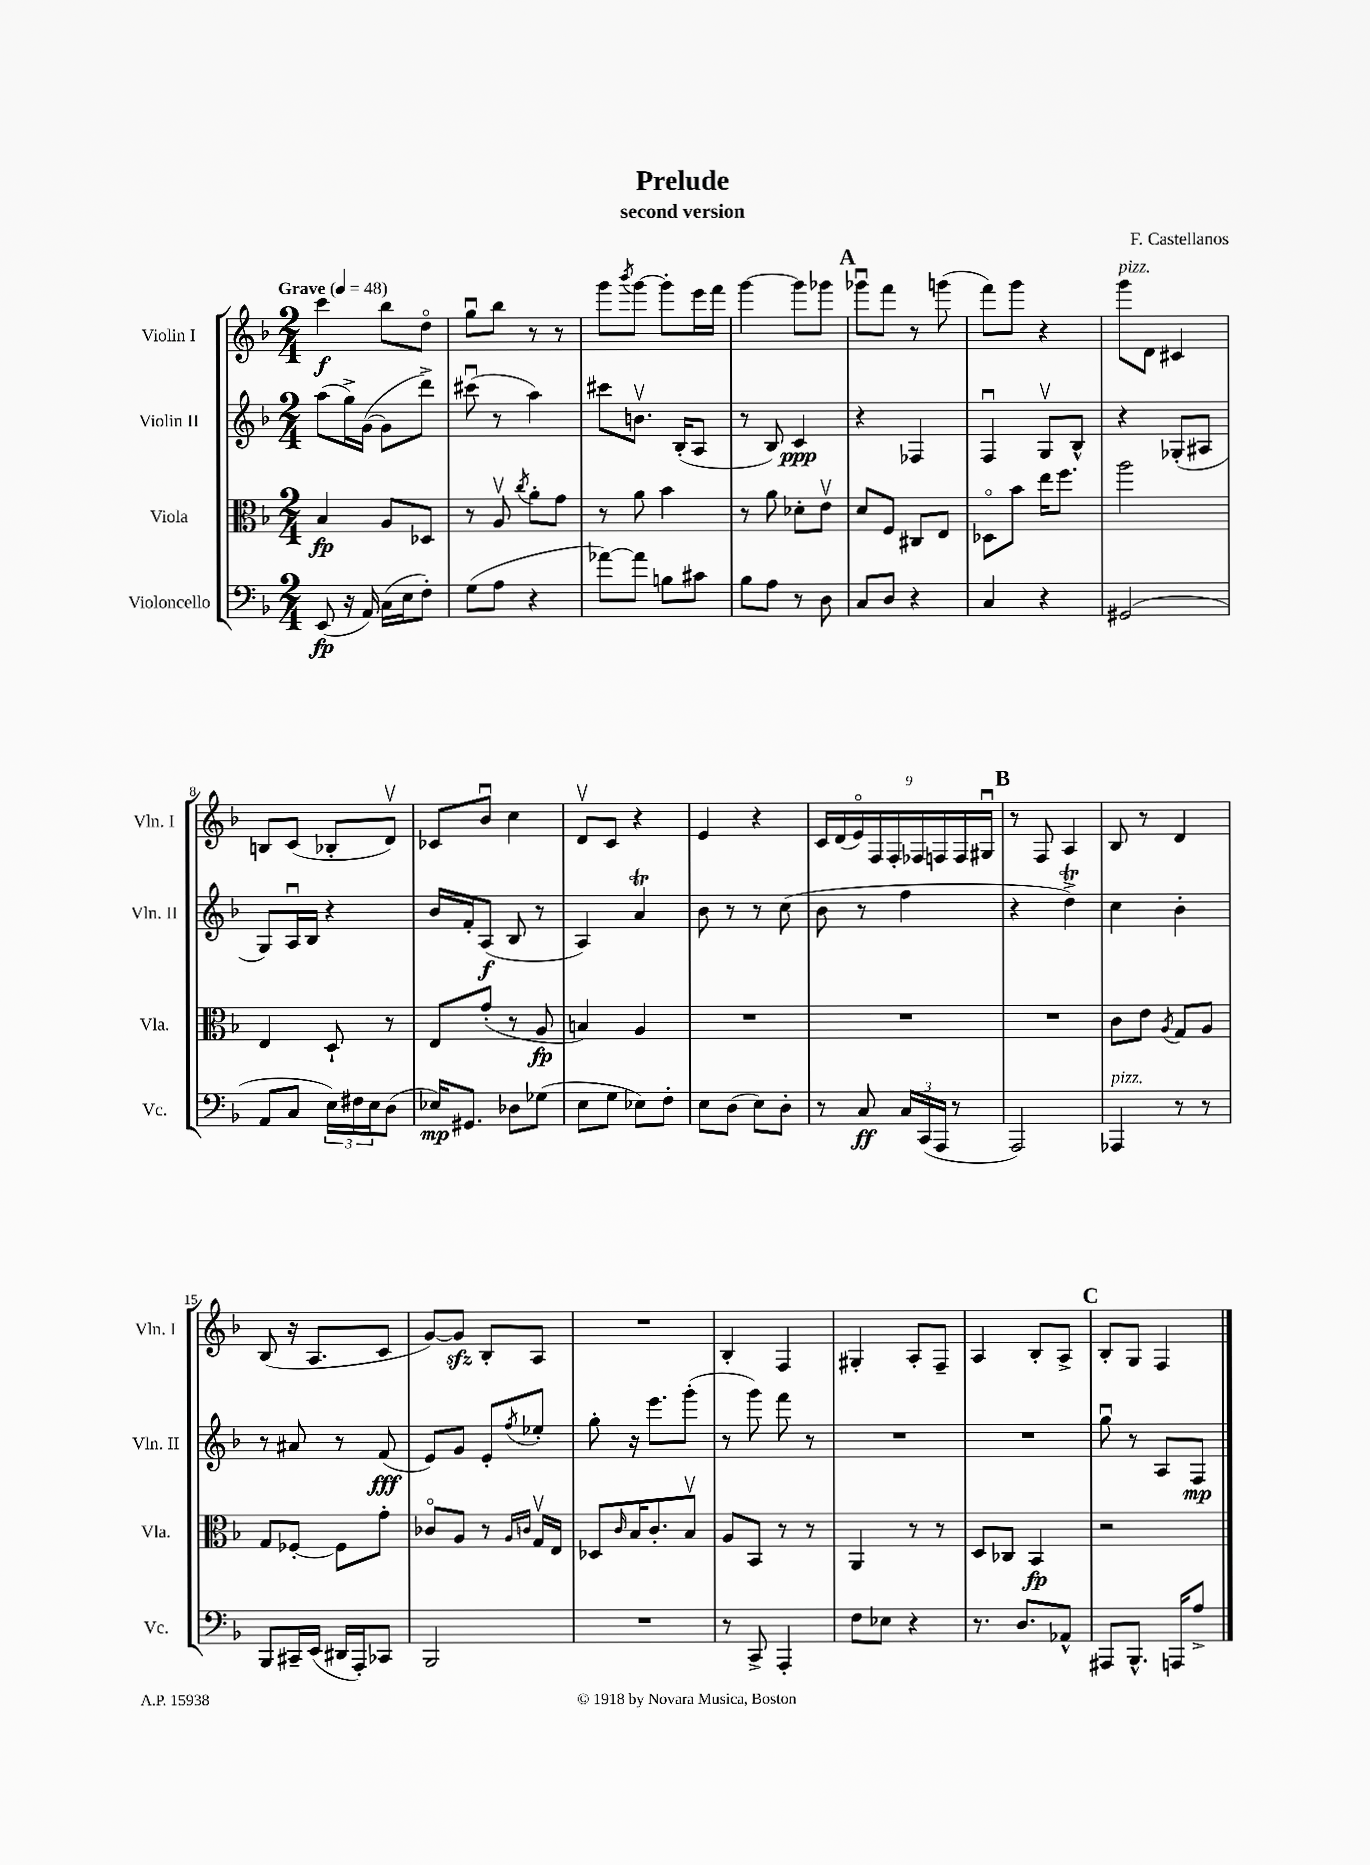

**kern	**dynam	**kern	**dynam	**kern	**dynam	**kern	**dynam
*part4	*part4	*part3	*part3	*part2	*part2	*part1	*part1
*staff4	*staff4	*staff3	*staff3	*staff2	*staff2	*staff1	*staff1
*I"Violoncello	*	*I"Viola	*	*I"Violin II	*	*I"Violin I	*
*I'Vc.	*	*I'Vla.	*	*I'Vln. II	*	*I'Vln. I	*
*clefF4	*	*clefC3	*	*clefG2	*	*clefG2	*
*k[b-]	*	*k[b-]	*	*k[b-]	*	*k[b-]	*
*M2/4	*	*M2/4	*	*M2/4	*	*M2/4	*
*MM48	*	*MM48	*	*MM48	*	*MM48	*
=1	=1	=1	=1	=1	=1	=1	=1
!	!	!	!	!	!	!LO:TX:a:B:t=Grave	!
(8EE/	fp	4B-/	fp	(8aa\L	.	4ccc\	f
16r	.	.	.	16gg^\L)	.	.	.
16AA/)	.	.	.	([16g\JJ	.	.	.
(16C\LL	.	8A/L	.	8g\L]	.	8bb-\L	.
16E\J	.	.	.	.	.	.	.
8F'\J)	.	8D-X/J	.	8ddd^\J)	.	8dd\J	.
=2	=2	=2	=2	=2	=2	=2	=2
(8G\L	.	8r	.	(8ccc#Xu\	.	8ggu\L	.
8A\J	.	8Av/	.	8r	.	8bb-\J	.
.	.	8qcc/	.	.	.	.	.
4r	.	8a'\L	.	4aa\)	.	8r	.
.	.	8g\J	.	.	.	8r	.
=3	=3	=3	=3	=3	=3	=3	=3
[8a-X\L)	.	8r	.	8ccc#X\L	.	8ggg\L	.
.	.	.	.	.	.	8qbbb-/	.
8a-\J]	.	8a\	.	8.bnv\J	.	[8ggg\J	.
8Bn\L	.	4b-\	.	.	.	8ggg'\L]	.
.	.	.	.	(16B-'/KL	.	.	.
8c#X\J	.	.	.	8A/J	.	16eee\L	.
.	.	.	.	.	.	16fff\JJ	.
=4	=4	=4	=4	=4	=4	=4	=4
8B-\L	.	8r	.	8r	.	[4ggg\	.
8A\J	.	8a\	.	8B-/)	.	.	.
8r	.	8d-X'\L	.	4c/	ppp	8ggg\L]	.
8D\	.	8ev\J	.	.	.	8ggg-X\J	.
!!LO:REH:place=s1:t=A
=5	=5	=5	=5	=5	=5	=5	=5
8C/L	.	8d/L	.	4r	.	8ggg-Xu\L	.
8D/J	.	8F/J	.	.	.	8fff\J	.
4r	.	8C#X/L	.	4F-X/	.	8r	.
.	.	8E/J	.	.	.	(8gggn\	.
=6	=6	=6	=6	=6	=6	=6	=6
4C/	.	8D-X\L	.	4Fu/	.	8fff\L)	.
.	.	8b-\J	.	.	.	8ggg\J	.
4r	.	16ee\KL	.	8Gv/L	.	4r	.
.	.	8.ff\J	.	.	.	.	.
.	.	.	.	8B-^^/J	.	.	.
=7	=7	=7	=7	=7	=7	=7	=7
!	!	!	!	!	!	!LO:TX:a:i:t=pizz.	!
(2GG#X/	.	2aa\	.	4r	.	8ggg\L	.
.	.	.	.	.	.	8d\J	.
.	.	.	.	(8G-X'/L	.	4c#X/	.
.	.	.	.	8A#X/J	.	.	.
!!LO:LB:g=z
=8	=8	=8	=8	=8	=8	=8	=8
8AA/L	.	4E/	.	8G/L)	.	8Bn/L	.
8C/J	.	.	.	16Au/L	.	(8c/J	.
.	.	.	.	16B-/JJ	.	.	.
24E\LL)	.	8D`/	.	4r	.	8B-X'/L	.
24F#X\	.	.	.	.	.	.	.
24E\J	.	.	.	.	.	.	.
(8D\J	.	8r	.	.	.	8dv/J)	.
=9	=9	=9	=9	=9	=9	=9	=9
16E-X/KL)	mp	8E/L	.	16b-/LL	.	8c-X/L	.
8.GG#X/J	.	.	.	16f'/J	.	.	.
.	.	(8g'/J	.	(8A/J	f	8b-u/J	.
8D-X\L	.	8r	.	8B-/	.	4cc\	.
(8G-X\J	.	8A/	fp	8r	.	.	.
=10	=10	=10	=10	=10	=10	=10	=10
8E\L	.	4Bn/)	.	4A/)	.	8dv/L	.
8G\J	.	.	.	.	.	8c/J	.
8E-X\L)	.	4A/	.	4at/	.	4r	.
8F'\J	.	.	.	.	.	.	.
=11	=11	=11	=11	=11	=11	=11	=11
8E\L	.	2r	.	8b-\	.	4e/	.
(8D\J	.	.	.	8r	.	.	.
8E\L)	.	.	.	8r	.	4r	.
8D'\J	.	.	.	(8cc\	.	.	.
=12	=12	=12	=12	=12	=12	=12	=12
8r	.	2r	.	8b-\	.	18c/LL	.
.	.	.	.	.	.	(18d/	.
.	.	.	.	.	.	18e/)	.
8C/	ff	.	.	8r	.	.	.
.	.	.	.	.	.	18F/	.
.	.	.	.	.	.	18F'/	.
24C/LL	.	.	.	4ff\	.	.	.
.	.	.	.	.	.	18F-X/	.
(24CC/	.	.	.	.	.	.	.
24AAA/JJ	.	.	.	.	.	18Fn/	.
8r	.	.	.	.	.	.	.
.	.	.	.	.	.	18F/	.
.	.	.	.	.	.	18G#Xu/JJ	.
!!LO:REH:place=s1:t=B
=13	=13	=13	=13	=13	=13	=13	=13
2AAA/)	.	2r	.	4r	.	8r	.
.	.	.	.	.	.	8F/	.
.	.	.	.	4ddT^\)	.	4A/	.
=14	=14	=14	=14	=14	=14	=14	=14
!LO:TX:a:i:t=pizz.	!	!	!	!	!	!	!
4AAA-X/	.	8c\L	.	4cc\	.	8B-/	.
.	.	8e\J	.	.	.	8r	.
.	.	8qA/	.	.	.	.	.
8r	.	8G/L	.	4b-'\	.	4d/	.
8r	.	8A/J	.	.	.	.	.
!!LO:LB:g=z
=15	=15	=15	=15	=15	=15	=15	=15
8BBB-/L	.	8G/L	.	8r	.	(8B-/	.
16CC#X~/L	.	[8F-X'/J	.	8a#X/	.	16r	.
(16EE/JJ	.	.	.	.	.	8.A/L	.
16DD#X/LL	.	8F-\L]	.	8r	.	.	.
16AAA'/J)	.	.	.	.	.	.	.
8CC-X/J	.	8g'\J	.	(8f/	fff	8c/J	.
=16	=16	=16	=16	=16	=16	=16	=16
2BBB-/	.	8c-X/L	.	8e/L)	.	[8g/L)	.
.	.	8A/J	.	8g/J	.	8gzz/J]	.
.	.	8r	.	8e'/L	.	8B-'/L	.
.	.	16qqA/LL	.	.	.	.	.
.	.	16qqcn/JJ	.	8qff/	.	.	.
.	.	16Gv/LL	.	8ee-X'/J	.	8A/J	.
.	.	16E/JJ	.	.	.	.	.
=17	=17	=17	=17	=17	=17	=17	=17
2r	.	8D-X/L	.	8gg'\	.	2r	.
.	.	16qqc/	.	.	.	.	.
.	.	16B-/K	.	16r	.	.	.
.	.	8.c'/	.	8.eee\L	.	.	.
.	.	8B-v/J	.	(8ggg'\J	.	.	.
=18	=18	=18	=18	=18	=18	=18	=18
8r	.	8A/L	.	8r	.	4B-'/	.
8CC^/	.	8BB-/J	.	8ggg\)	.	.	.
4AAA'/	.	8r	.	8fff\	.	4F/	.
.	.	8r	.	8r	.	.	.
=19	=19	=19	=19	=19	=19	=19	=19
8F\L	.	4AA/	.	2r	.	4G#X'/	.
8E-X\J	.	.	.	.	.	.	.
4r	.	8r	.	.	.	8A'/L	.
.	.	8r	.	.	.	8F~/J	.
=20	=20	=20	=20	=20	=20	=20	=20
8.r	.	8D/L	.	2r	.	4A/	.
.	.	8C-X/J	.	.	.	.	.
8.D/L	.	.	.	.	.	.	.
.	.	4BB-/	fp	.	.	8B-'/L	.
8AA-X^^/J	.	.	.	.	.	8A^/J	.
!!LO:REH:place=s1:t=C
=21	=21	=21	=21	=21	=21	=21	=21
8AAA#X/L	.	2r	.	8ggu\	.	8B-'/L	.
8.BBB-^^/J	.	.	.	8r	.	8G/J	.
.	.	.	.	8A/L	.	4F/	.
16AAAn/KL	.	.	.	.	.	.	.
8A^/J	.	.	.	8F/J	mp	.	.
==	==	==	==	==	==	==	==
*-	*-	*-	*-	*-	*-	*-	*-
